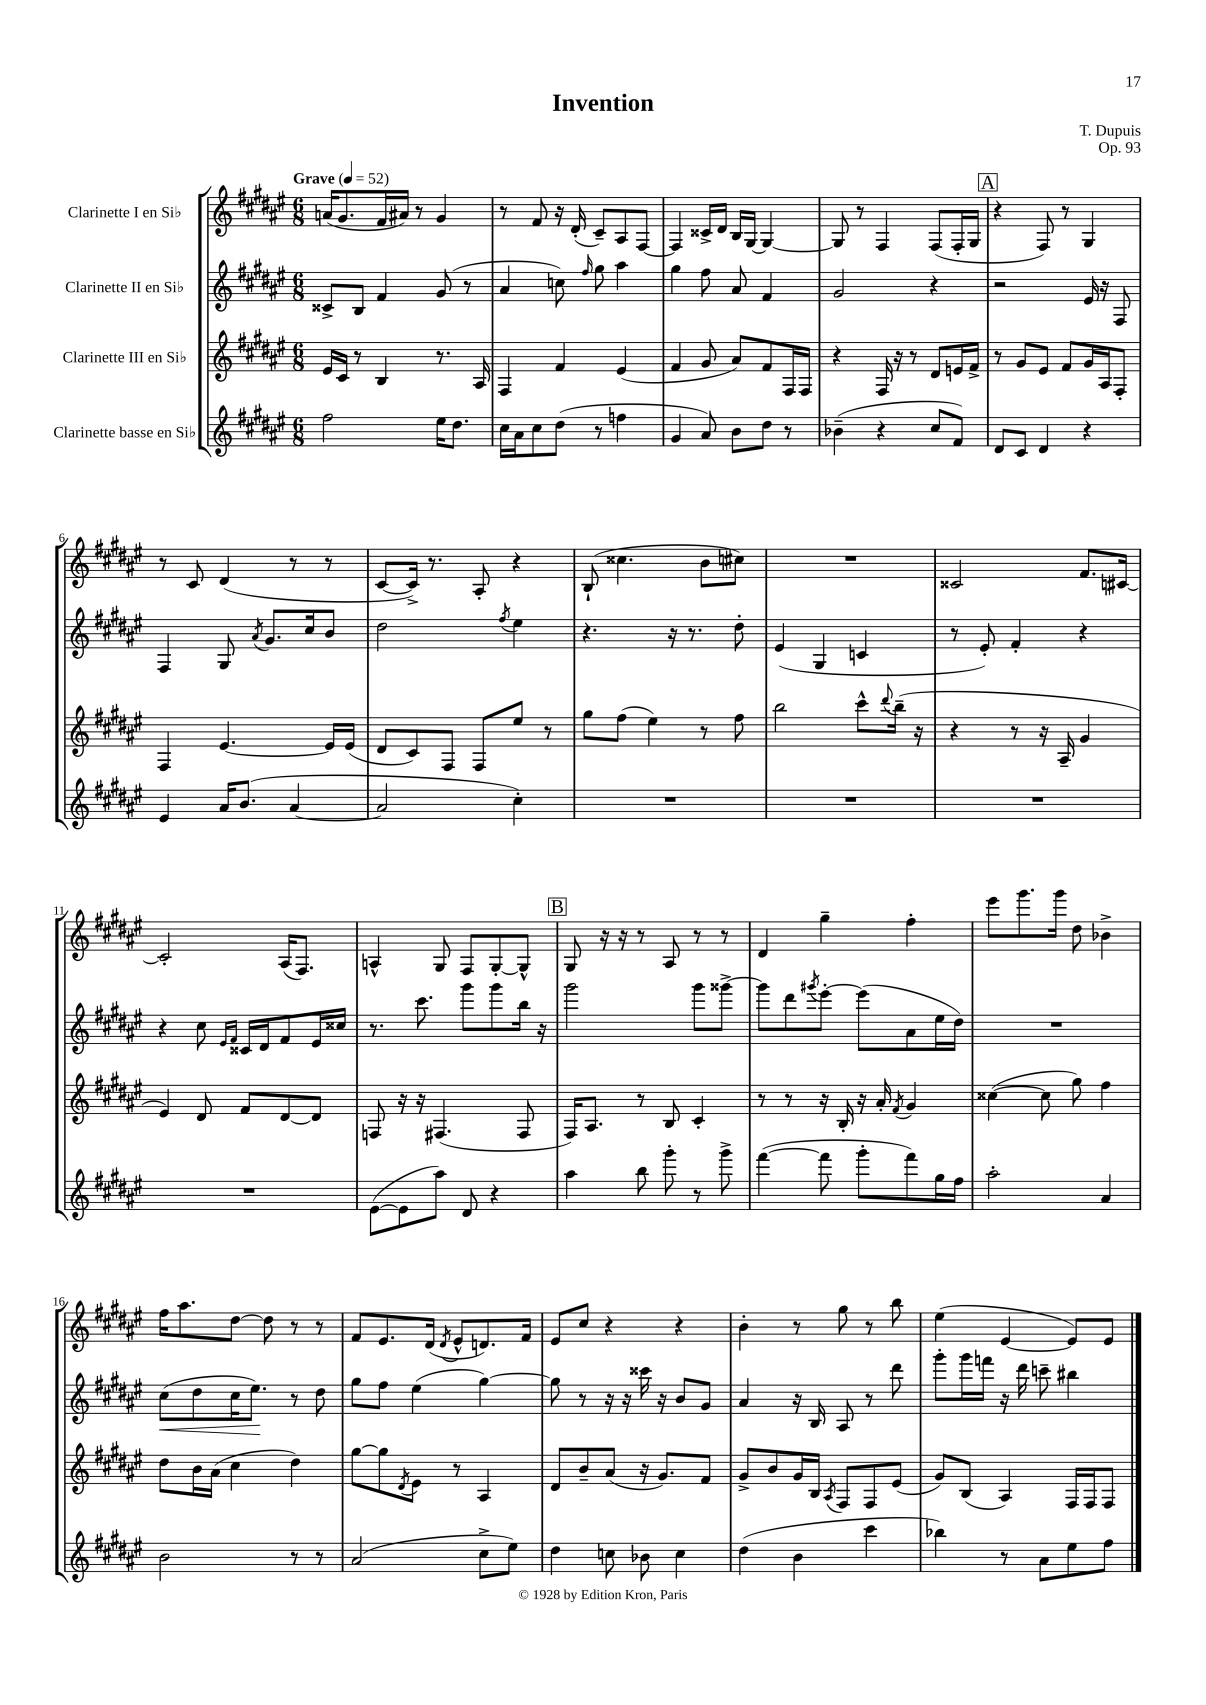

**kern	**kern	**kern	**dynam	**kern
*part4	*part3	*part2	*part2	*part1
*staff4	*staff3	*staff2	*staff2	*staff1
*I"Clarinette basse en Si♭	*I"Clarinette III en Si♭	*I"Clarinette II en Si♭	*	*I"Clarinette I en Si♭
*clefG2	*clefG2	*clefG2	*	*clefG2
*k[f#c#g#d#a#e#]	*k[f#c#g#d#a#e#]	*k[f#c#g#d#a#e#]	*	*k[f#c#g#d#a#e#]
*M6/8	*M6/8	*M6/8	*	*M6/8
*MM52	*MM52	*MM52	*	*MM52
=1	=1	=1	=1	=1
!	!	!	!	!LO:TX:a:B:t=Grave
2ff#\	16e#/LL	8c##X^/L	.	(16an/KL
.	16c#/JJ	.	.	8.g#/
.	8r	8B/J	.	.
.	4B/	4f#/	.	16f#/L
.	.	.	.	16a#X/JJ)
.	.	.	.	8r
16ee#\KL	8.r	(8g#/	.	4g#/
8.dd#\J	.	.	.	.
.	.	8r	.	.
.	16A#/	.	.	.
=2	=2	=2	=2	=2
16cc#\LL	4F#/	4a#/	.	8r
16a#\J	.	.	.	.
8cc#\	.	.	.	8f#/
(8dd#\J	4f#/	8ccn\)	.	16r
.	.	.	.	(16d#'/
.	.	16qqff#/	.	.
8r	.	8gg#\	.	8c#~/L)
4ffn\	(4e#/	4aa#\	.	8A#/
.	.	.	.	[8F#/J
=3	=3	=3	=3	=3
4g#/	4f#/	4gg#\	.	4F#/]
8a#/)	8g#/	8ff#\	.	16c##X^/LL
.	.	.	.	16d#/JJ
8b\L	8a#/L)	8a#/	.	16B/LL
.	.	.	.	[16G#/JJ
8dd#\J	8f#/	4f#/	.	4G#/_
8r	16F#/L	.	.	.
.	16F#/JJ	.	.	.
=4	=4	=4	=4	=4
(4b-X~\	4r	2g#/	.	8G#/]
.	.	.	.	8r
4r	16F#/	.	.	4F#/
.	16r	.	.	.
.	8r	.	.	.
8cc#/L	8d#/L	4r	.	(8F#/L
8f#/J)	16en/L	.	.	16F#'/L
.	16f#^/JJ	.	.	16G#/JJ
!!LO:REH:place=s1:t=A
=5	=5	=5	=5	=5
8d#/L	8r	2r	.	4r
8c#/J	8g#/L	.	.	.
4d#/	8e#/J	.	.	8F#/)
.	8f#/L	.	.	8r
4r	16g#/L	16e#/	.	4G#/
.	16A#/J	16r	.	.
.	8F#'/J	8F#/	.	.
!!LO:LB:g=z
=6	=6	=6	=6	=6
4e#/	4F#/	4F#/	.	8r
.	.	.	.	8c#/
16a#/KL	[4.e#/	8G#/	.	(4d#/
(8.b/J	.	.	.	.
.	.	8qa#/	.	.
.	.	8.g#/L	.	.
[4a#/	.	.	.	8r
.	.	16cc#/k	.	.
.	16e#/LL]	8b/J	.	8r
.	(16e#/JJ	.	.	.
=7	=7	=7	=7	=7
2a#/]	8d#/L	2dd#\	.	[8c#/L
.	8c#/)	.	.	16c#^/Jk])
.	.	.	.	8.r
.	8F#/J	.	.	.
.	8F#/L	.	.	8A#'/
.	.	8qff#/	.	.
4cc#'\)	8ee#/J	4ee#\	.	4r
.	8r	.	.	.
=8	=8	=8	=8	=8
2.r	8gg#\L	4.r	.	(8B`/
.	(8ff#\J	.	.	4.cc##X\
.	4ee#\)	.	.	.
.	.	16r	.	.
.	.	8.r	.	.
.	8r	.	.	8b\L
.	8ff#\	8dd#'\	.	8cc#X\J)
=9	=9	=9	=9	=9
2.r	2bb\	(4e#/	.	2.r
.	.	4G#/	.	.
.	8ccc#^^\L	4cn/	.	.
.	8qqddd#/	.	.	.
.	(16bb~\Jk	.	.	.
.	16r	.	.	.
=10	=10	=10	=10	=10
2.r	4r	8r	.	2c##X/
.	.	8e#'/)	.	.
.	8r	4f#'/	.	.
.	16r	.	.	.
.	16A#~/	.	.	.
.	4g#/	4r	.	8.f#/L
.	.	.	.	[16c#X/Jk
!!LO:LB:g=z
=11	=11	=11	=11	=11
2.r	4e#/)	4r	.	2c#'/]
.	8d#/	8cc#\	.	.
.	.	16qqe#/LL	.	.
.	.	16qqf#/JJ	.	.
.	8f#/L	16c##X/LL	.	.
.	.	16d#/J	.	.
.	[8d#/	8f#/	.	(16A#/KL
.	.	.	.	8.F#/J)
.	8d#/J]	16e#/L	.	.
.	.	16cc##X/JJ	.	.
=12	=12	=12	=12	=12
([8e#\L	8Fn/	8.r	.	4An^^/
8e#\]	16r	.	.	.
.	16r	8.ccc#\	.	.
8aa#\J)	(4.F#X/	.	.	8G#/
8d#/	.	8ggg#\L	.	8F#/L
4r	.	8ggg#\	.	[8G#'/
.	8F#/	16bb\Jk	.	8G#^^/J]
.	.	16r	.	.
!!LO:REH:place=s1:t=B
=13	=13	=13	=13	=13
4aa#\	16F#/KL)	2ggg#\	.	8G#/
.	8.A#/J	.	.	.
.	.	.	.	16r
.	.	.	.	16r
8bb\	8r	.	.	8r
8ggg#'\	8B/	.	.	8A#/
8r	4c#'/	8ggg#\L	.	8r
8ggg#^\	.	[8ggg##X^\J	.	8r
=14	=14	=14	=14	=14
([4fff#\	8r	8ggg##\L]	.	4d#/
.	8r	8ddd#\	.	.
.	.	8qggg#X/	.	.
8fff#\]	16r	[8eee#'\J	.	4gg#~\
.	16B'/	.	.	.
8ggg#'\L	16r	(8eee#\L]	.	.
.	16a#'/	.	.	.
.	8qf#/	.	.	.
8fff#\)	4g#/	8a#\	.	4ff#'\
16gg#\L	.	16ee#\L	.	.
16ff#\JJ	.	16dd#\JJ)	.	.
=15	=15	=15	=15	=15
2aa#'\	([4cc##X\	2.r	.	8eee#\L
.	.	.	.	8.ggg#\
.	8cc##\]	.	.	.
.	.	.	.	16ggg#\Jk
.	8gg#\)	.	.	8dd#\
4a#/	4ff#\	.	.	4b-X^\
!!LO:LB:g=z
=16	=16	=16	=16	=16
!	!	!	!LO:HP:b	!
2b\	8dd#\L	(8cc#\L	<	16ff#\KL
.	.	.	.	8.aa#\
.	16b\L	8dd#\	.	.
.	(16a#\JJ	.	.	.
.	4cc#\	16cc#\K	.	[8dd#\J
.	.	8.ee#\J)	.	.
.	.	.	.	8dd#\]
8r	4dd#\)	8r	[	8r
8r	.	8dd#\	.	8r
=17	=17	=17	=17	=17
(2a#/	[8gg#\L	8gg#\L	.	8f#/L
.	8gg#\]	8ff#\J	.	8.e#/
.	8qd#/	.	.	.
.	8e#\J	(4ee#\	.	.
.	.	.	.	(16d#/Jk
.	.	.	.	8qd#/
.	8r	.	.	8e#^^/L
8cc#^\L	4A#/	[4gg#\)	.	8.dn/)
8ee#\J)	.	.	.	.
.	.	.	.	16f#/Jk
=18	=18	=18	=18	=18
4dd#\	8d#/L	8gg#\]	.	8e#/L
.	8b~/	8r	.	8cc#/J
8ccn\	(8a#/J	16r	.	4r
.	.	16r	.	.
8b-X\	16r	16ccc##X\	.	.
.	8.g#/L)	16r	.	.
4cc\	.	8b/L	.	4r
.	8f#/J	8g#/J	.	.
=19	=19	=19	=19	=19
(4dd#\	8g#^/L	4a#/	.	4b'\
.	8b/	.	.	.
4b\	16g#/L	16r	.	8r
.	16B/JJ	16B/	.	.
.	8qA#/	.	.	.
.	8F#/L	8A#/	.	8gg#\
4ccc#\	8F#/	8r	.	8r
.	(8e#/J	8ddd#\	.	8bb\
=20	=20	=20	=20	=20
4bb-X\)	8g#/L)	8ggg#'\L	.	(4ee#\
.	(8B/J	16ggg#\L	.	.
.	.	16fffn\JJ	.	.
8r	4A#/)	16r	.	[4e#/
.	.	16ddd#\	.	.
8a#\L	.	8cccn~\	.	.
8ee#\	16F#/LL	4bb#X\	.	8e#/L])
.	16F#/J	.	.	.
8ff#\J	8F#/J	.	.	8e#/J
==	==	==	==	==
*-	*-	*-	*-	*-
